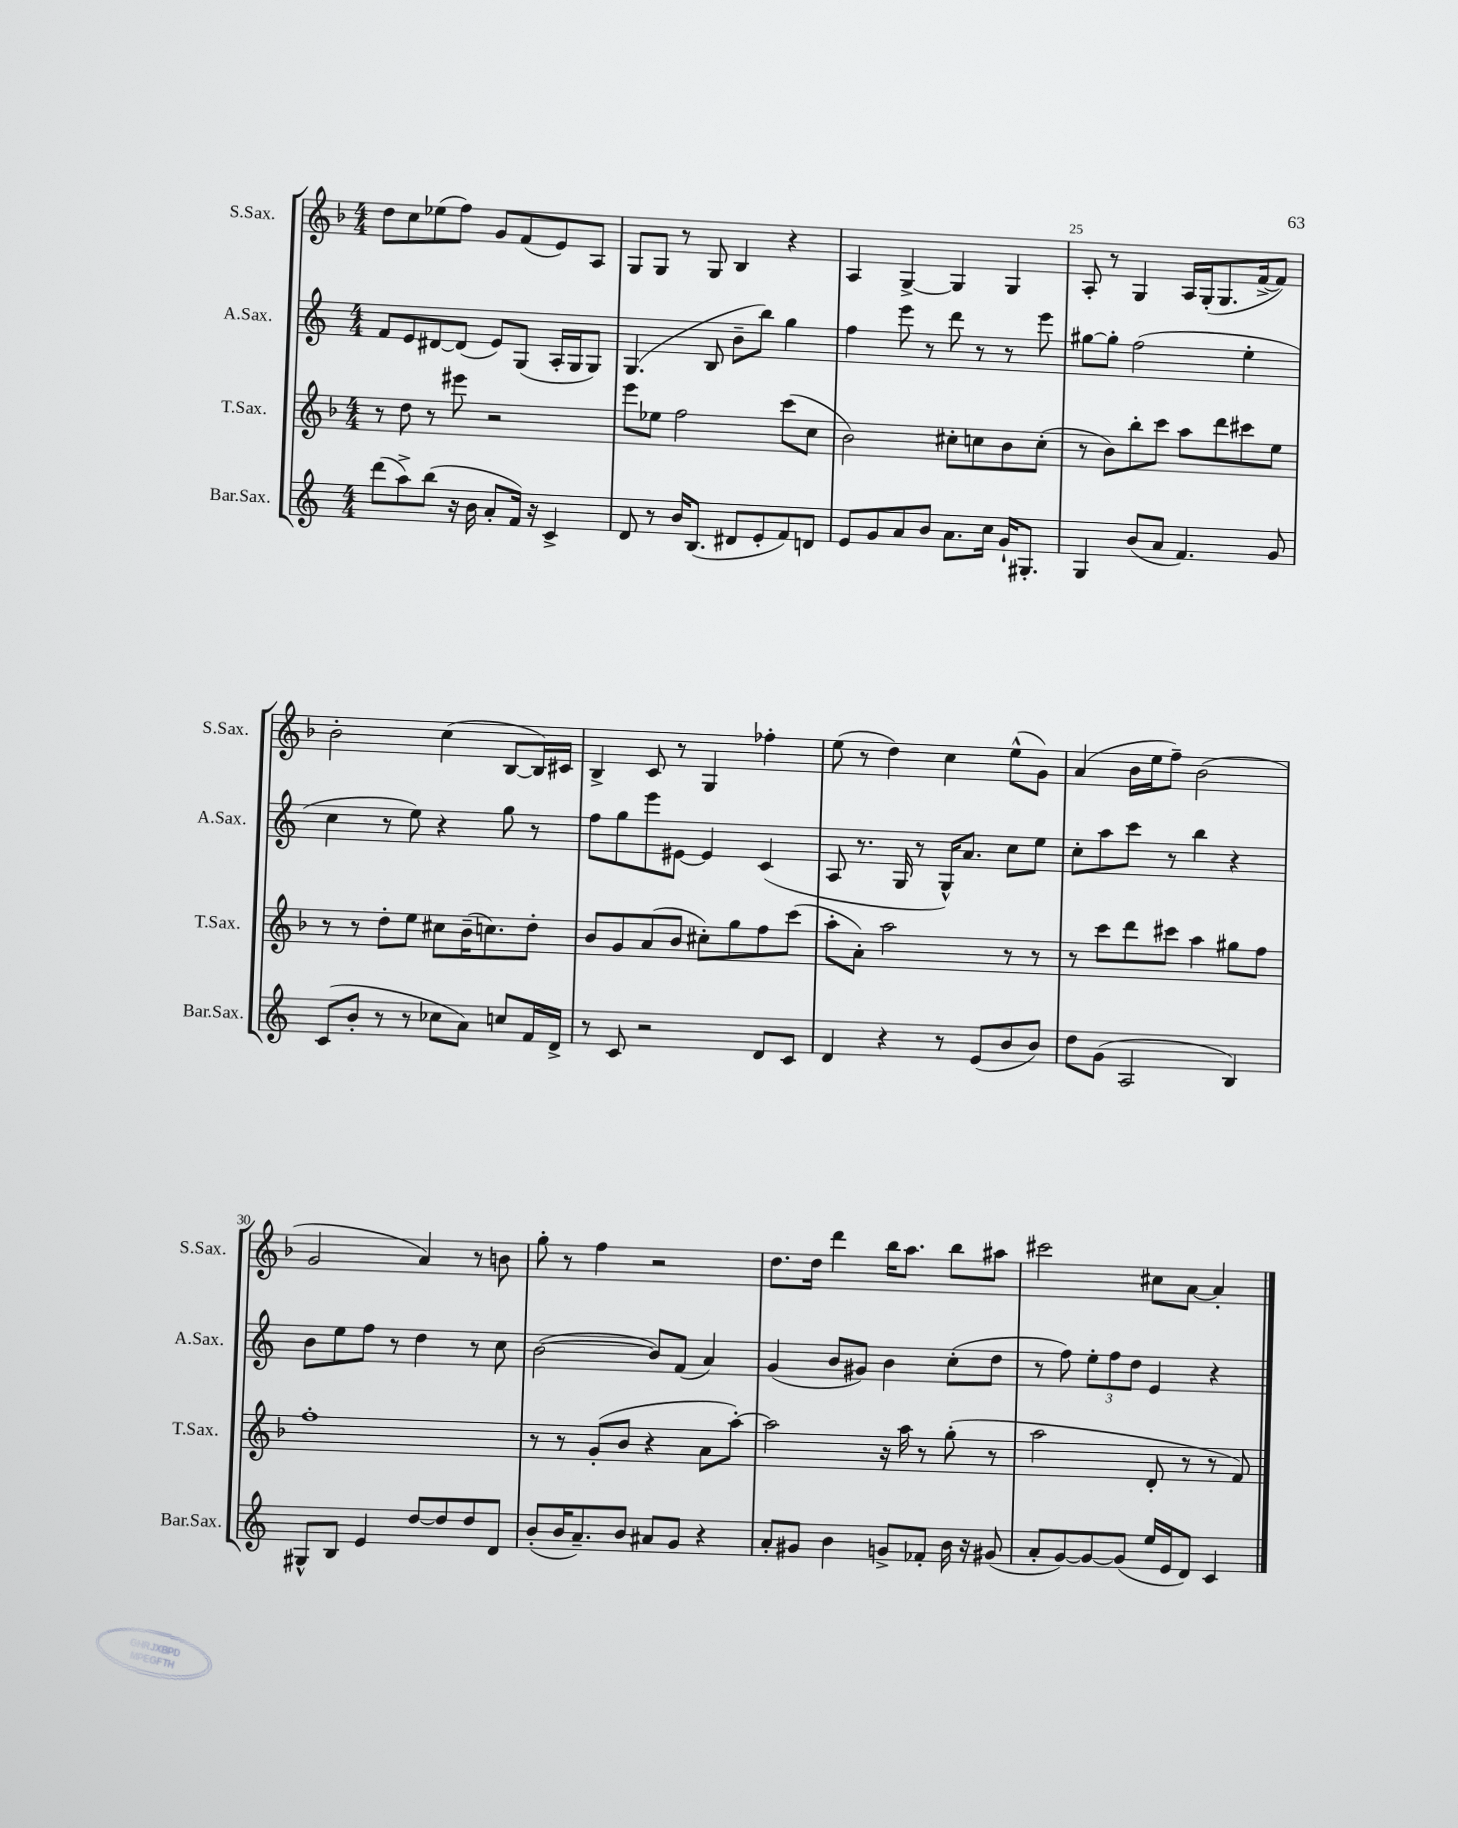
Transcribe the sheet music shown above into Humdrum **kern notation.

**kern	**kern	**kern	**kern
*staff4	*staff3	*staff2	*staff1
*clefG2	*clefG2	*clefG2	*clefG2
*k[]	*k[b-]	*k[]	*k[b-]
*M4/4	*M4/4	*M4/4	*M4/4
(8ddd	8r	8f	8dd
8aa^)	8dd	8e	8cc
(8bb	8r	[8d#	(8ee-
16r	8eee#	(8d#]	8ff)
16b	.	.	.
8a'	2r	8e)	8g
16f)	.	(8G	(8f
16r	.	.	.
4c^	.	16A'	8e)
.	.	16G	.
.	.	8G)	8A
=	=	=	=
8d	8eee	(4.G	8G
8r	8ee-	.	8G
16b	2ff	.	8r
(8.B	.	.	.
.	.	8B	8G
8d#	.	8b~	4B-
8e'	.	8bb)	.
8f)	(8ccc	4gg	4r
8d	8cc	.	.
=	=	=	=
8e	2b-)	4ff	4A
8g	.	.	.
8a	.	8eee	[4G^
8b	.	8r	.
8.a	8cc#'	8ddd	4G]
.	8cc	8r	.
16cc	.	.	.
16g`	8b-	8r	4G
8.G#'	.	.	.
.	(8cc'	8eee	.
=	=	=	=
4G	8r	[8gg#	8A'
.	8b-)	8gg#']	8r
(8b	8bb-'	(2ff	4G
8a	8ccc	.	.
4.f)	8aa	.	16A
.	.	.	(16G'
.	8ddd	.	8.G
.	8ccc#	4ee'	.
.	.	.	[16f^
8g	8ee	.	8f])
=	=	=	=
(8c	8r	4cc	2b-'
8b'	8r	.	.
8r	8dd'	8r	.
8r	8ee	8ee)	.
8cc-	8cc#	4r	(4cc
8a)	(16b-~	.	.
.	8.cc)	.	.
8cc	.	8gg	[8B-
16f	8dd'	8r	16B-])
16d^	.	.	16c#
=	=	=	=
8r	8b-	8ff	4B-^
8c	8g	8gg	.
2r	(8a	8eee	8c
.	8b-	[8e#	8r
.	8cc#')	4e#]	4G
.	8gg	.	.
8d	8ff	(4c	4ff-'
8c	(8ccc	.	.
=	=	=	=
4d	8aa'	8A	(8ee
.	8a')	8.r	8r
4r	2aa	.	4dd)
.	.	16G	.
.	.	8r	.
8r	.	16G^^)	4cc
.	.	8.a	.
(8e	.	.	.
8b	8r	8cc	(8ee^^
8b)	8r	8ee	8g)
=	=	=	=
8dd	8r	8cc'	(4a
(8g	8ccc	8aa	.
2A	8ddd	8ccc	16b-
.	.	.	16ee
.	8ccc#	8r	8ff~)
.	4aa	4bb	(2b-
4B)	8gg#	4r	.
.	8ff	.	.
=	=	=	=
8G#^^	1ff'	8b	2g
8B	.	8ee	.
4e	.	8ff	.
.	.	8r	.
[8dd	.	4dd	4a)
8dd]	.	.	.
8dd	.	8r	8r
8d	.	8cc	8b
=	=	=	=
(8b'	8r	([2b	8gg'
16b	8r	.	8r
8.a~)	.	.	.
.	(8g'	.	4ff
8b	8b-	.	.
8a#	4r	8b])	2r
8g	.	(8f	.
4r	8a	4a)	.
.	[8aa')	.	.
=	=	=	=
8a'	2aa]	(4g	8.dd
8g#	.	.	.
.	.	.	16dd
4b	.	8b	4ddd
.	.	8g#)	.
8g^	16r	4b	16bb-
.	16aa	.	8.aa
8f-'	8r	.	.
16b	(8gg'	(8cc'	8bb-
16r	.	.	.
(8g#	8r	8dd	8aa#
=	=	=	=
8a'	2aa	8r	2ccc#
[8g)	.	8ff)	.
8g_	.	12ee'	.
.	.	12ff	.
(8g]	.	.	.
.	.	12dd	.
16ee	8d'	4e	8cc#
16e	.	.	.
8d)	8r	.	[8a
4c	8r	4r	4a']
.	8f)	.	.
==	==	==	==
*-	*-	*-	*-
